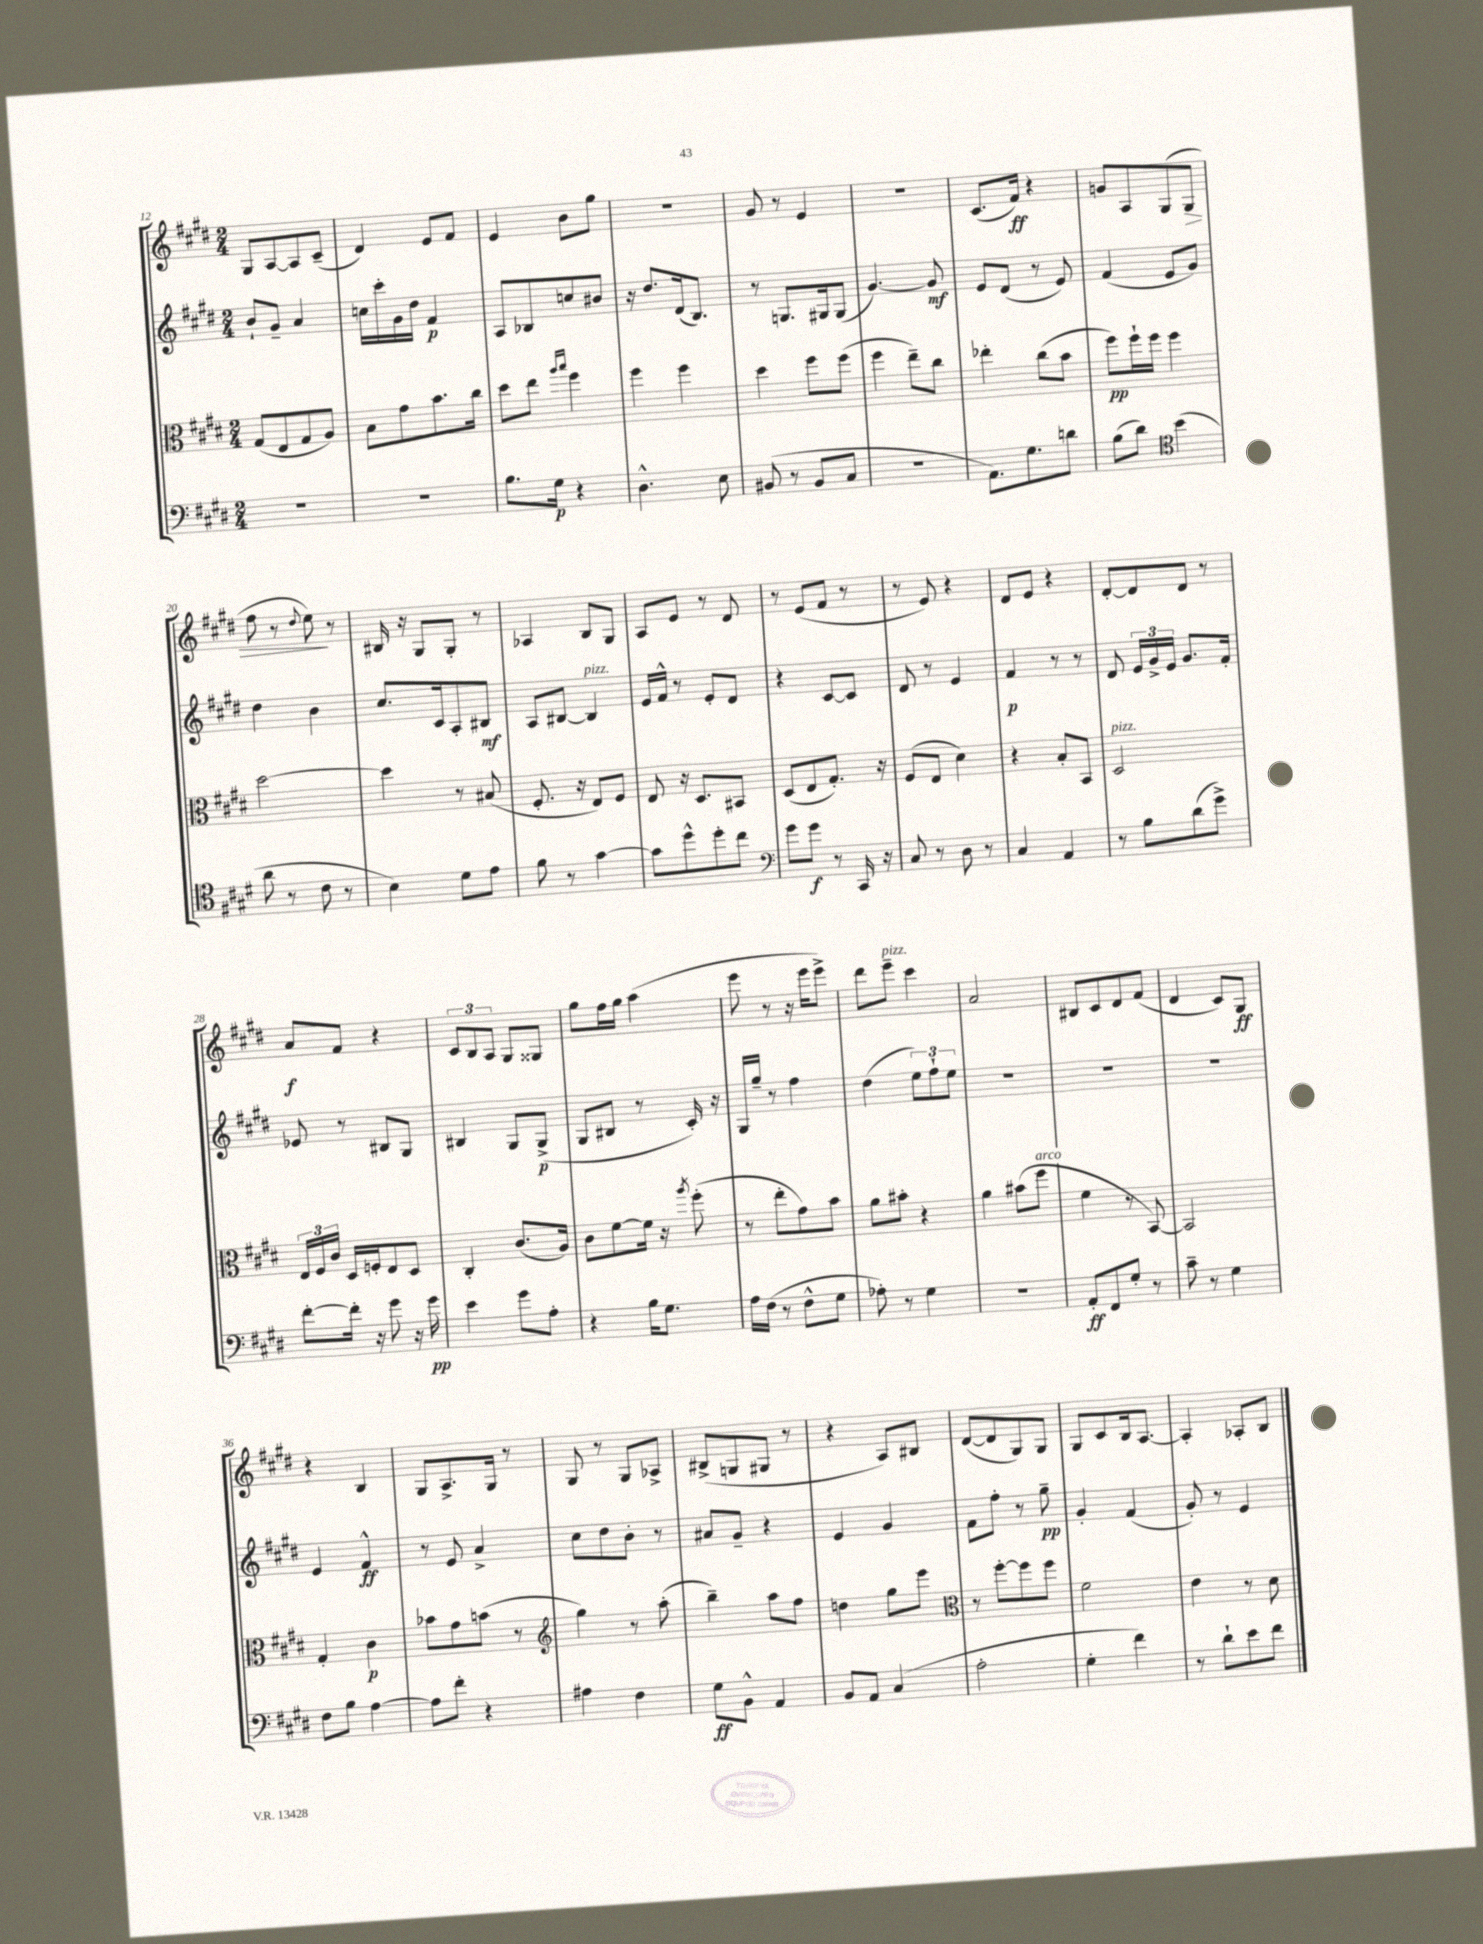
<<
\new StaffGroup <<
\new Staff = "s0" {
    \clef treble \key e \major \numericTimeSignature \time 2/4
    \autoBeamOff gis8[ a8~ a8 cis'8]--( |
    dis'4) e'8[ fis'8] |
    e'4 b'8[ gis''8] |
    r2 |
    gis'8 r8 e'4 |
    R2 |
    cis'8.[( fis'16]\ff) r4 |
    g'8[ a8 gis8( gis8]\> |
    fis''8 r8 \appoggiatura { dis''8 } e''8\!) r8 |
    bis16 r16 gis8[ gis8]-. r8 |
    aes4 b8[ gis8] |
    a8[ e'8] r8 dis'8 |
    r8 e'8[( fis'8] r8 |
    r8 e'8) r4 |
    dis'8[ e'8] r4 |
    dis'8[~-. dis'8 dis'8] r8 |
    a'8[\f fis'8] r4 |
    \tuplet 3/2 { cis'8[ b8 a8] } gis8[ gisis8] |
    gis''8[ fis''16 gis''16] a''4( |
    e'''8 r8 r16 e'''16[ e'''8]->) |
    dis'''8[ e'''8]--^\markup { \italic "pizz." } cis'''4 |
    a'2 |
    bis8[ cis'8 dis'8 fis'8]( |
    dis'4 cis'8[) gis8]\ff |
    r4 b4 |
    gis8[ a8.-> gis16] r8 |
    gis8 r8 gis8[ aes8]-> |
    bis8[->( g8 gis8] r8 |
    r4 a8[) bis8] |
    dis'8[~( dis'8 gis8) gis8] |
    gis8[ cis'8 b16 a8.]~ |
    a4-. aes8[-. b8] \bar "|." |
}
\new Staff = "s1" {
    \clef treble \key e \major \numericTimeSignature \time 2/4
    \autoBeamOff b'8[-! gis'8]-- a'4 |
    c''16[ cis'''16-. gis'16 dis''16] fis'4\p |
    a8[ bes8 c''8 bis'8] |
    r16 dis''8.[ dis'16( b8.]) |
    r8 g8.[ gis16 gis8]( |
    gis'4.~) gis'8\mf |
    e'8[ dis'8]( r8 e'8) |
    fis'4( e'8[ gis'8]) |
    dis''4 b'4 |
    cis''8.[ cis'16 a8-. bis8]\mf |
    a8[ bis8]~ bis4^\markup { \italic "pizz." } |
    e'16[ fis'16]-^ r8 e'8[-. dis'8] |
    r4 cis'8[~ cis'8] |
    dis'8 r8 e'4 |
    fis'4\p r8 r8 |
    dis'8 \tuplet 3/2 { e'16[ gis'16-> e'16] } gis'8.[ fis'16]-. |
    ees'8 r8 bis8[ gis8] |
    bis4 gis8[ gis8]->\p( |
    gis8[ bis8] r8 cis'16-.) r16 |
    gis16[ gis''16]-- r8 fis''4 |
    dis''4( \tuplet 3/2 { e''8[) fis''8-! e''8] } |
    R2 |
    R2 |
    R2 |
    e'4 fis'4-^\ff |
    r8 e'8 a'4-> |
    cis''8[ dis''8 b'8]-. r8 |
    ais'8[ gis'8]-- r4 |
    e'4 gis'4 |
    fis'8[ fis''8]-. r8 gis''8--\pp |
    gis'4-. fis'4( |
    gis'8-.) r8 e'4 \bar "|." |
}
\new Staff = "s2" {
    \clef alto \key e \major \numericTimeSignature \time 2/4
    \autoBeamOff gis8[( e8 gis8 a8]) |
    b8[ gis'8 b'8. cis''16] |
    dis''8[ e''8] \grace { a''16[ b''16] } fis''4 |
    fis''4 fis''4 |
    dis''4 fis''8[ fis''8]( |
    fis''4 e''8[--) cis''8] |
    ees''4-. cis''8[( b'8] |
    fis''8[\pp) fis''16-! fis''16] fis''4 |
    dis''2~ |
    dis''4 r8 bis8( |
    fis8.-. r16 e8[) fis8] |
    e8 r16 dis8.[ bis,8] |
    dis8[( e8 gis8.]-.) r16 |
    fis8[( e8] dis'4) |
    r4 b8[-. b,8] |
    dis2^\markup { \italic "pizz." } |
    \tuplet 3/2 { e16[ fis16 cis'16] } dis16[ f16-. e8 dis8] |
    cis4-. cis'8.[( a16]) |
    cis'8[ fis'8~ fis'16] r16 \acciaccatura { a''8 } fis''8-.( |
    r8 e''8[-. gis'8) b'8] |
    a'8[ bis'8]-. r4 |
    a'4 bis'8[( fis''8]^\markup { \italic "arco" } |
    fis'4 r8 b,8~) |
    b,2 |
    gis4-. cis'4\p |
    bes'8[ gis'8 b'8]( r8 |
    \clef treble gis''4) r8 a''8-.( |
    b''4--) a''8[ fis''8] |
    d''4 gis''8[ e'''8] |
    \clef alto r8 fis''8[~-. fis''8 fis''8] |
    fis'2 |
    e'4 r8 dis'8 \bar "|." |
}
\new Staff = "s3" {
    \clef bass \key e \major \numericTimeSignature \time 2/4
    \autoBeamOff R2 |
    R2 |
    b8.[ gis16]\p r4 |
    dis4.-^ e8 |
    bis,8( r8 bis,8[ cis8] |
    R2 |
    a,8.[) gis8. d'8] |
    b8[( dis'8]) \clef tenor b'4( |
    a'8 r8 cis'8 r8 |
    b4) dis'8[ e'8] |
    fis'8 r8 gis'4~ |
    gis'8[ dis''8-^ dis''8-. cis''8] |
    \clef bass gis'8[ gis'8]\f r8 cis,16 r16 |
    cis8 r8 dis8 r8 |
    cis4 a,4 |
    r8 b8[ dis'8( gis'8]->) |
    fis'8[~-. fis'16]-. r16 gis'8 r16 gis'16\pp |
    e'4 gis'8[ a8]-. |
    r4 b16[ gis8.] |
    a16[ fis16]( r8 fis8[-^ gis8] |
    aes8-.) r8 gis4 |
    R2 |
    a,8[-.\ff fis,8 gis8]-. r8 |
    cis'8-- r8 gis4 |
    fis8[ b8] a4~ |
    a8[ fis'8]-. r4 |
    ais4 fis4 |
    gis8[\ff b,8]-^ a,4 |
    b,8[ a,8] cis4( |
    a2-. |
    gis4-. fis'4) |
    r8 dis'8[-! e'8 fis'8] \bar "|." |
}
>>
>>
\layout { \context { \Score currentBarNumber = #12 } }
